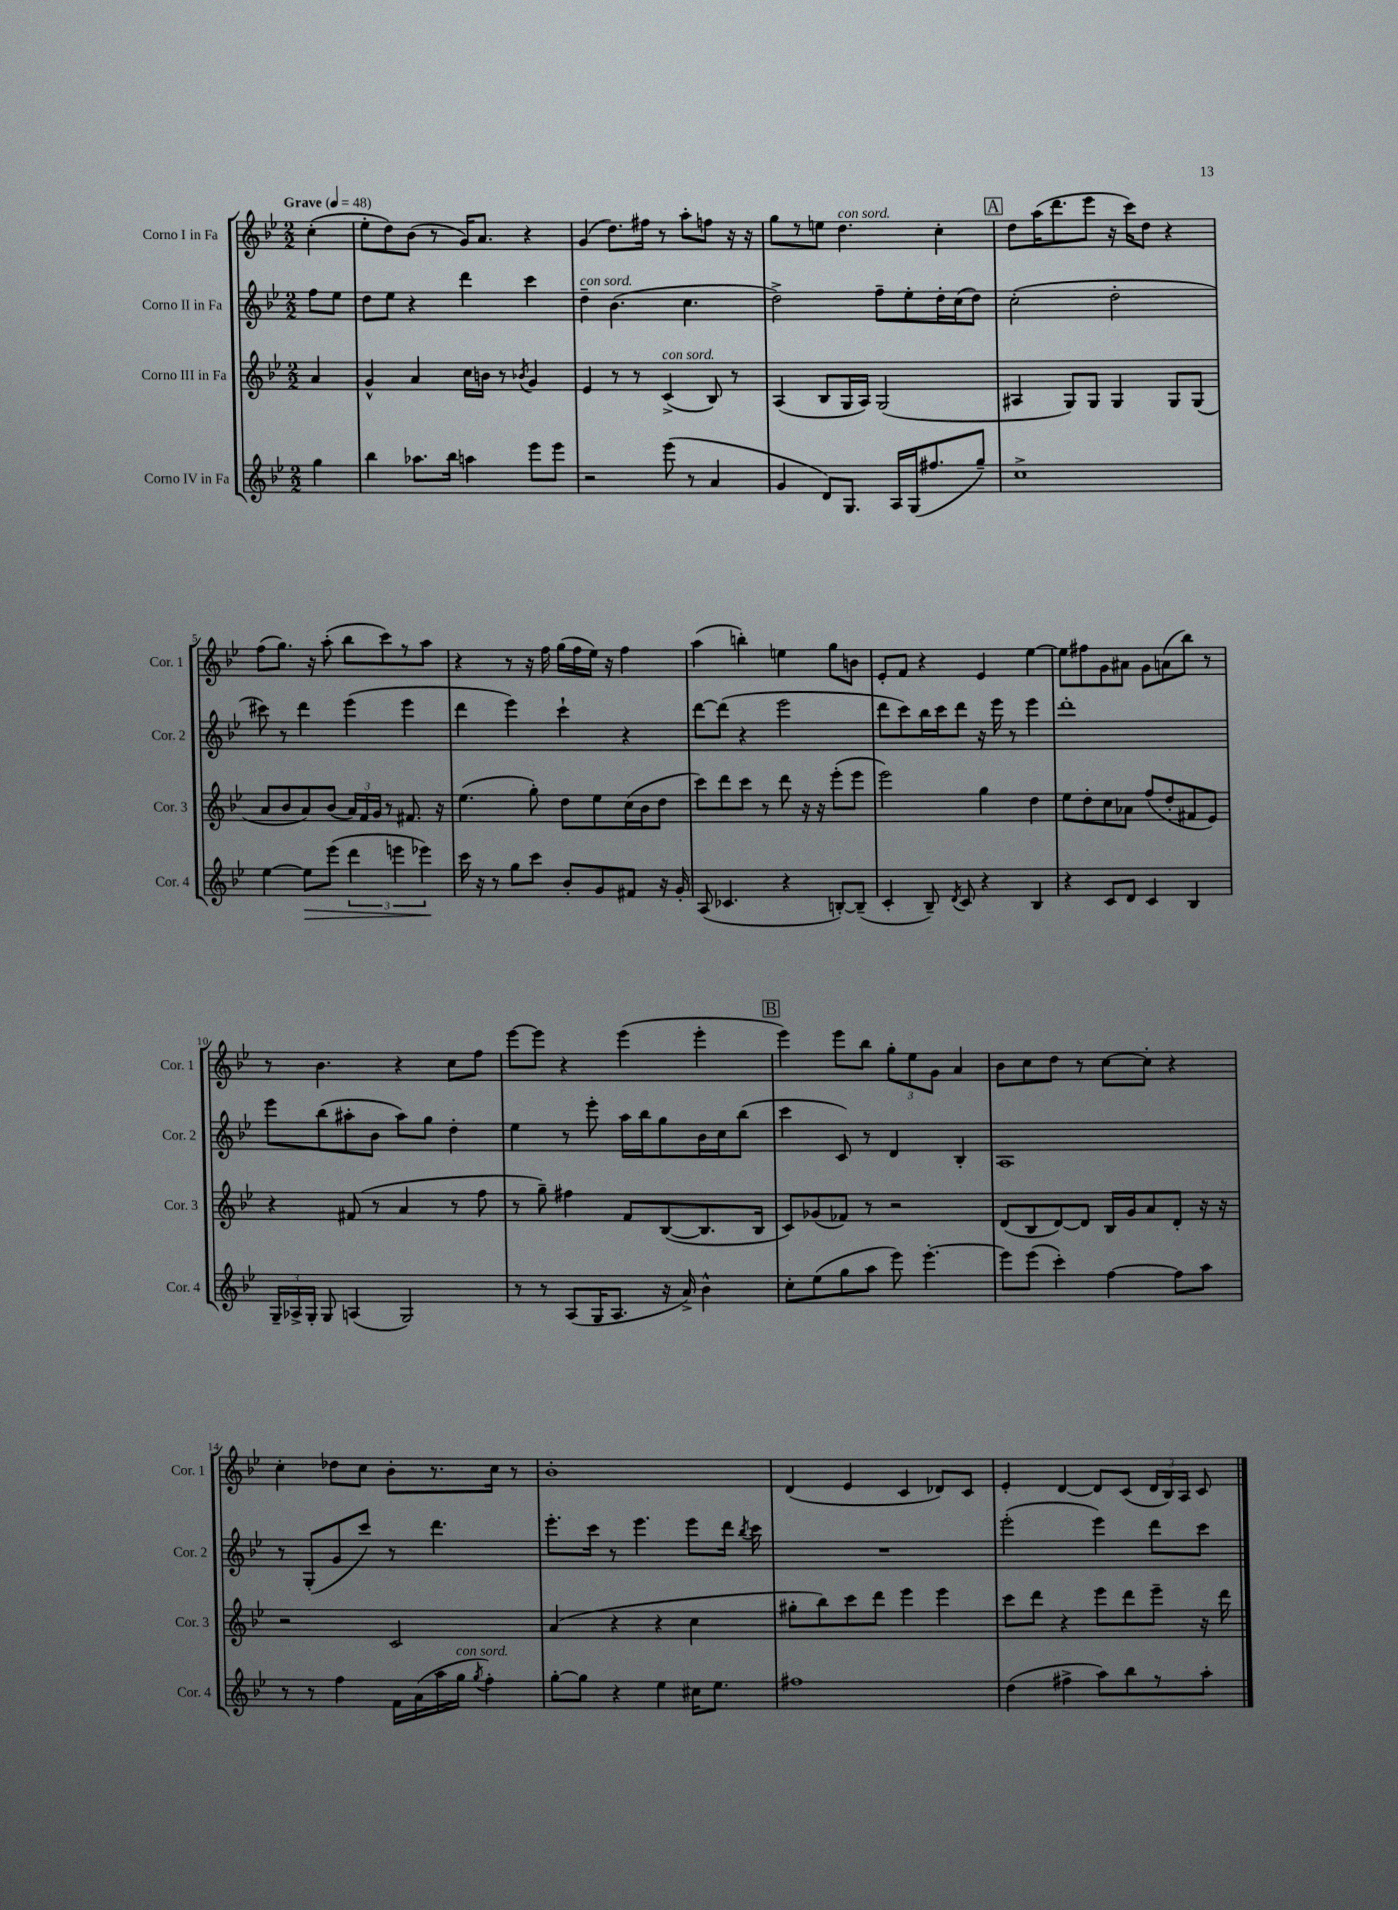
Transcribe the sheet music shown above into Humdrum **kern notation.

**kern	**kern	**kern	**kern
*staff4	*staff3	*staff2	*staff1
*clefG2	*clefG2	*clefG2	*clefG2
*k[b-e-]	*k[b-e-]	*k[b-e-]	*k[b-e-]
*M2/2	*M2/2	*M2/2	*M2/2
*MM48	*MM48	*MM48	*MM48
4gg	4a	8ff	(4cc'
.	.	8ee-	.
=	=	=	=
4bb-	4g^^	8dd	8ee-'
.	.	8ee-	8dd)
8.aa-	4a	4r	(8b-
.	.	.	8r
16bb-	.	.	.
4aa	16cc	4ddd	16g)
.	16b	.	8.a
.	8r	.	.
.	8qb-	.	.
8eee-	4g	4ccc	4r
8eee-	.	.	.
=	=	=	=
2r	4e-	4dd~	(4g
.	8r	(4.b-	8.dd)
.	8r	.	.
.	.	.	16ff#
(8eee-	(4c^	.	8r
8r	.	4.cc	8aa'
4a	8B-)	.	8ff
.	8r	.	16r
.	.	.	16r
=	=	=	=
4g	(4A	2dd^)	8gg
.	.	.	8r
8d)	8B-	.	8ee
8.G	16G	.	4.dd
.	16A)	.	.
.	(2G	8ff~	.
16A	.	.	.
(16G	.	8ee-'	.
8.ff#	.	.	.
.	.	16dd'	4cc'
.	.	(16cc	.
8gg~)	.	8dd)	.
=	=	=	=
1cc^	4A#	(2cc'	8dd
.	.	.	(16aa
.	.	.	8.ddd
.	8G)	.	.
.	8G	.	8eee-
.	4G	2dd'	16r
.	.	.	16ccc)
.	.	.	8dd
.	8G	.	4r
.	(8G	.	.
=	=	=	=
[4ee-	8a	8ccc#)	(8ff
.	8b-	8r	8.gg)
8ee-]	8a)	4ddd	.
.	.	.	16r
(8eee-	(8b-	.	(8aa'
6ddd	24a)	(4eee-	8bb-
.	24f	.	.
.	24g	.	.
.	8r	.	8ccc)
6eee	.	.	.
.	8.f#	4eee-	8r
6eee-)	.	.	.
.	.	.	8aa
.	16r	.	.
=	=	=	=
16ccc	(4.ee-	4ddd	4r
16r	.	.	.
8r	.	.	.
8gg	.	4eee-)	8r
8ccc	8gg')	.	16r
.	.	.	16ff
8b-'	8dd	4ccc`	(16gg
.	.	.	16ff
8g	8ee-	.	16ee-)
.	.	.	16r
8f#	(16cc	4r	4ff
.	16b-	.	.
16r	8dd	.	.
16g'	.	.	.
=	=	=	=
(8A	8ccc)	[8ddd	(4aa
4.c-	8ddd	(8ddd]	.
.	8ccc	4r	4bb')
.	8r	.	.
4r	8ddd	2eee-	4ee
.	16r	.	.
.	16r	.	.
[8B')	(8eee-'	.	8gg
(8B~]	8eee-	.	8b
=	=	=	=
4c'	2eee-)	8ddd	8e-'
.	.	8ccc)	8f
8B-~)	.	16bb-	4r
.	.	16ccc	.
8qd	.	.	.
8c	.	8ddd	.
4r	4gg	16r	4e-
.	.	16eee-	.
.	.	8r	.
4B-	4dd	4eee-	[4ee-
=	=	=	=
4r	8ee-	1ddd'	8ee-]
.	8dd'	.	8ff#
8c	8cc	.	8g
8d	8a-	.	8a#
4c	(8ff	.	8g
.	8dd'	.	(8a
4B-	8f#	.	8bb-)
.	8e-)	.	8r
=	=	=	=
24G~	4r	8eee-	8r
24A-^	.	.	.
24G'	.	.	.
8G	.	(8bb-	4.b-
(4A	(8f#	8aa#'	.
.	8r	8b-	.
2G)	4a	8aa#)	4r
.	.	8gg	.
.	8r	4dd'	8cc
.	8ff	.	8ff
=	=	=	=
8r	8r	4ee-	[8eee-
8r	8gg~)	.	8eee-]
(8A	4ff#	8r	4r
16G	.	8eee-'	.
8.A	.	.	.
.	8f	16aa	(4eee-
.	.	16bb-	.
16r	([8B-	8gg	.
16a^)	.	.	.
4b-^^	8.B-]	16b-	4eee-'
.	.	16cc	.
.	.	(8bb-	.
.	16B-	.	.
=	=	=	=
8cc'	8c)	4ccc	4eee-)
(8ee-	(8g-	.	.
8gg	8f-)	8c)	8eee-
8aa	8r	8r	8bb-
8eee-)	2r	4d	12gg'
.	.	.	12ee-
[4.eee-'	.	.	.
.	.	.	12g
.	.	4B-'	4a
=	=	=	=
8eee-]	(8d	1A	8b-
(8eee-	8B-	.	8cc
4ccc')	[8d)	.	8dd
.	8d]	.	8r
[4ff	16B-	.	[8cc
.	16g	.	.
.	8a	.	8cc']
8ff]	8d'	.	4r
8aa	16r	.	.
.	16r	.	.
=	=	=	=
8r	2r	8r	4cc'
8r	.	(8G'	.
4ff	.	8g	8dd-
.	.	8ccc)	8cc
16f	2c	8r	8b-'
(16a	.	.	.
16aa	.	4.ddd	8.r
16gg	.	.	.
8qgg	.	.	.
4ff')	.	.	.
.	.	.	16cc
.	.	.	8r
=	=	=	=
[8gg'	(4a	8.eee-'	1b-'
8gg]	.	.	.
.	.	16ccc	.
4r	4r	8r	.
.	.	4.eee-	.
4ee-	4r	.	.
16cc#	4cc	8eee-	.
8.ee-	.	.	.
.	.	16ddd	.
.	.	8qbb-	.
.	.	16ccc	.
=	=	=	=
1ff#	8gg#'	1r	(4d
.	8bb-)	.	.
.	8ccc	.	4e-
.	8ddd	.	.
.	4eee-	.	4c
.	4eee-	.	8d-)
.	.	.	8c
=	=	=	=
(4dd	8ccc	(2eee-'	4e-'
.	8ddd	.	.
4ff#^	4r	.	[4d
8aa)	8eee-	4eee-)	8d]
8bb-	8ddd	.	(8c
8r	8eee-~	8ddd	24d
.	.	.	24B-)
.	.	.	24A
8aa'	16r	8ccc	8c
.	16ddd	.	.
==	==	==	==
*-	*-	*-	*-
